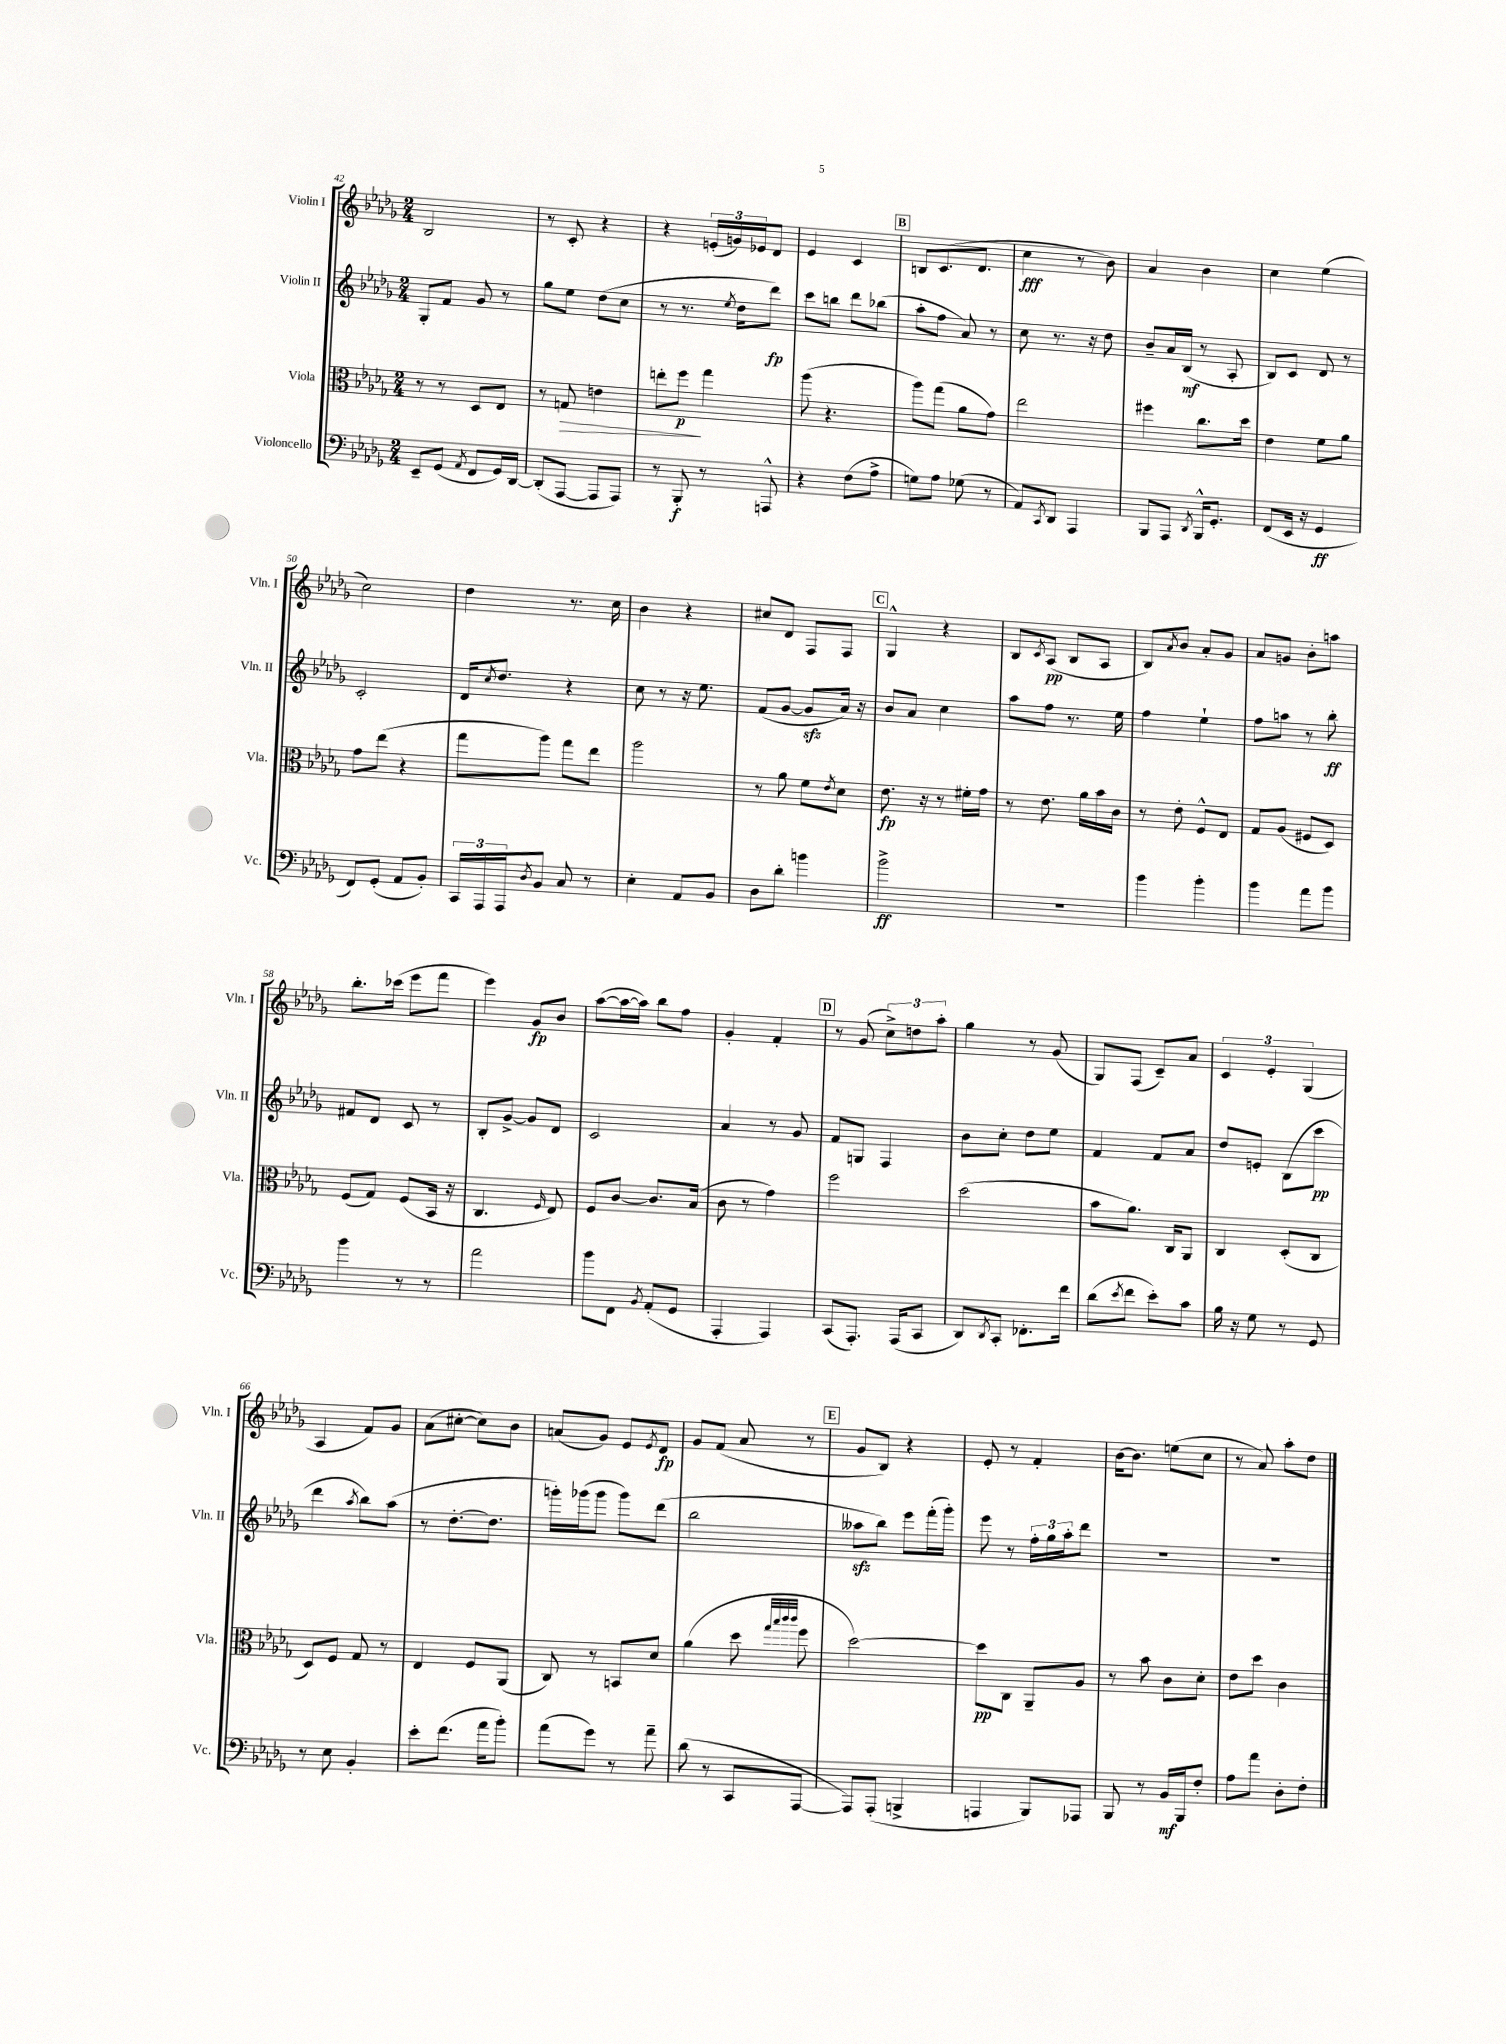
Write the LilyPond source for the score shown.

<<
\new StaffGroup <<
\new Staff = "s0" \with { instrumentName = "Violin I" shortInstrumentName = "Vln. I" } {
    \clef treble \key des \major \numericTimeSignature \time 2/4
    bes2 |
    r8 c'8-. r4 |
    r4 \tuplet 3/2 { e'16-.( g'16) ees'16 } des'8 |
    ees'4 c'4 |
    \mark \markup { \box "B" } b8 c'8.( des'8. |
    c''4\fff r8 bes'8) |
    aes'4 bes'4 |
    c''4 ees''4( |
    c''2) |
    des''4 r8. c''16 |
    bes'4 r4 |
    cis''8 des'8 f8 f8 |
    \mark \markup { \box "C" } ges4-^ r4 |
    bes8 \acciaccatura { c'8 } aes8\pp( bes8 aes8 |
    bes8) \acciaccatura { aes'8 } bes'8 aes'8-. ges'8 |
    aes'8 g'8 bes'8-. a''8 |
    bes''8.-. ces'''16( ees'''8 f'''8 |
    ees'''4) ges'8\fp bes'8 |
    aes''8~( aes''16~ aes''16) bes''8 f''8 |
    ges'4-. f'4-. |
    \mark \markup { \box "D" } r8 ges'8( \tuplet 3/2 { c''8->) d''8 aes''8-. } |
    ges''4 r8 ges'8( |
    ges8) f8( c'8--) aes'8 |
    \tuplet 3/2 { c'4 ees'4-. ges4( } |
    aes4 f'8) ges'8 |
    aes'8( cis''8~-. cis''8) bes'8 |
    a'8( ges'8) ees'8 \acciaccatura { ees'8 } des'8\fp |
    ges'8 f'8( aes'8 r8 |
    \mark \markup { \box "E" } ges'8 bes8) r4 |
    ees'8-. r8 f'4-. |
    bes'16~ bes'8. e''8( c''8 |
    r8 aes'8) aes''8-. des''8 \bar "|." |
}
\new Staff = "s1" \with { instrumentName = "Violin II" shortInstrumentName = "Vln. II" } {
    \clef treble \key des \major \numericTimeSignature \time 2/4
    ges8-. f'8 ges'8 r8 |
    ges''8 ees''8 des''8( c''8 |
    r8 r8. \acciaccatura { ees''8 } des''16 des'''8\fp) |
    c'''8 b''8 des'''8 bes''8( |
    \mark \markup { \box "B" } aes''8-. f''8 aes'8) r8 |
    c''8 r8. r16 des''8 |
    bes'8-- aes'16 bes16\mf( r8 aes8-. |
    bes8) c'8 des'8 r8 |
    c'2-. |
    des'16 \acciaccatura { c''8 } des''8. r4 |
    c''8 r8 r16 ees''8. |
    f'8( ges'8~ ges'8\sfz aes'16) r16 |
    \mark \markup { \box "C" } bes'8 aes'8 c''4 |
    aes''8 f''8 r8. ees''16 |
    f''4 ees''4-! |
    f''8 a''8 r8 bes''8-.\ff |
    fis'8 des'8 c'8 r8 |
    bes8-. ges'8~-> ges'8 des'8 |
    c'2 |
    aes'4 r8 ges'8 |
    \mark \markup { \box "D" } f'8 g8 f4 |
    bes'8 c''8-. des''8 ees''8 |
    f'4 f'8 aes'8 |
    des''8 e'8-. bes8( c'''8\pp |
    des'''4 \acciaccatura { aes''8 } bes''8) aes''8( |
    r8 des''8.~-. des''8. |
    g'''16-.) ges'''16( ges'''8 ges'''8) des'''8( |
    bes''2 |
    \mark \markup { \box "E" } aeses''8\sfz bes''8) ees'''8 f'''16-.( ges'''16-.) |
    ees'''8 r8 \tuplet 3/2 { f''16-. ges''16 aes''16-. } des'''8 |
    R2 |
    R2 \bar "|." |
}
\new Staff = "s2" \with { instrumentName = "Viola" shortInstrumentName = "Vla." } {
    \clef alto \key des \major \numericTimeSignature \time 2/4
    r8 r8 des8 ees8 |
    r8 g8\> e'4 |
    e''8-. f''8\p\! ges''4 |
    aes''8( r4. |
    \mark \markup { \box "B" } aes''8) ges''8( aes'8 ges'8) |
    ees''2 |
    fis''4 c''8. des''16 |
    ees'4 f'8 aes'8 |
    ges'8 ees''8( r4 |
    ges''8 aes''8) ges''8 ees''8 |
    aes''2 |
    r8 aes'8 f'8 \acciaccatura { ees'8 } des'8 |
    \mark \markup { \box "C" } ees'8.\fp r16 r8 fis'16-. ges'16 |
    r8 ees'8. aes'16 bes'16 c'16 |
    r8 ees'8-. f8-^ ees8 |
    ges8 aes8( fis8 des8) |
    f8( ges8) f8( bes,16 r16 |
    c4. \grace { f16 } ees8) |
    f8 c'8~ c'8. bes16( |
    c'8 r8 ges'4) |
    \mark \markup { \box "D" } f''2 |
    des''2( |
    bes'8 aes'8.) c16 aes,8 |
    c4 des8-.( c8 |
    des8) f8 ges8 r8 |
    ees4 f8 aes,8( |
    c8) r8 b,8 des'8 |
    aes'4( des''8 \grace { ges''32 bes''32 c'''32 c'''32 } f''8 |
    \mark \markup { \box "E" } des''2~) |
    des''8\pp c8 aes,8-- aes8 |
    r8 bes'8 c'8 des'8-. |
    ees'8 des''8 c'4 \bar "|." |
}
\new Staff = "s3" \with { instrumentName = "Violoncello" shortInstrumentName = "Vc." } {
    \clef bass \key des \major \numericTimeSignature \time 2/4
    ees,8-- ges,8( \acciaccatura { aes,8 } f,8 ges,16) des,16~ |
    des,8-.( aes,,8~ aes,,8 aes,,8) |
    r8 bes,,8-.\f r8 a,,8-^ |
    r4 f8( aes8-> |
    \mark \markup { \box "B" } g8) aes8 ges8( r8 |
    aes,8) \acciaccatura { c,8 } des,8 aes,,4 |
    bes,,8 aes,,8 \acciaccatura { des,8 } bes,,16-^ ges,8.-. |
    f,8( ees,16 r16 ges,4\ff |
    f,8) ges,8-.( aes,8 bes,8-.) |
    \tuplet 3/2 { c,16 aes,,16 aes,,16 } \acciaccatura { des8 } bes,8 c8 r8 |
    ees4-. aes,8 bes,8 |
    des8 des'8-. b'4 |
    \mark \markup { \box "C" } bes'2->\ff |
    r2 |
    bes'4 bes'4-. |
    bes'4 aes'8 bes'8 |
    bes'4 r8 r8 |
    aes'2 |
    bes'8 f,8 \acciaccatura { bes,8 } aes,8-.( ges,8 |
    aes,,4-. aes,,4) |
    \mark \markup { \box "D" } c,8( aes,,8.-.) aes,,16( c,8 |
    des,8) \acciaccatura { des,8 } c,8-. fes,8.-. f'16 |
    des'8( \acciaccatura { ees'8 } f'8 ees'8-.) c'8 |
    bes16 r16 ges8 r8 ges,8 |
    r8 ees8 bes,4-. |
    ees'8-. f'8.( aes'16 bes'8-.) |
    aes'8( ges'8) r8 aes'8-- |
    des'8( r8 c,8 aes,,8~ |
    \mark \markup { \box "E" } aes,,8) aes,,8-.( b,,4-> |
    a,,4 bes,,8) aes,,8 |
    bes,,8 r8 bes,16\mf bes,,16 f8-. |
    aes8 aes'8 des8-. f8-. \bar "|." |
}
>>
>>
\layout { \context { \Score currentBarNumber = #42 } }
